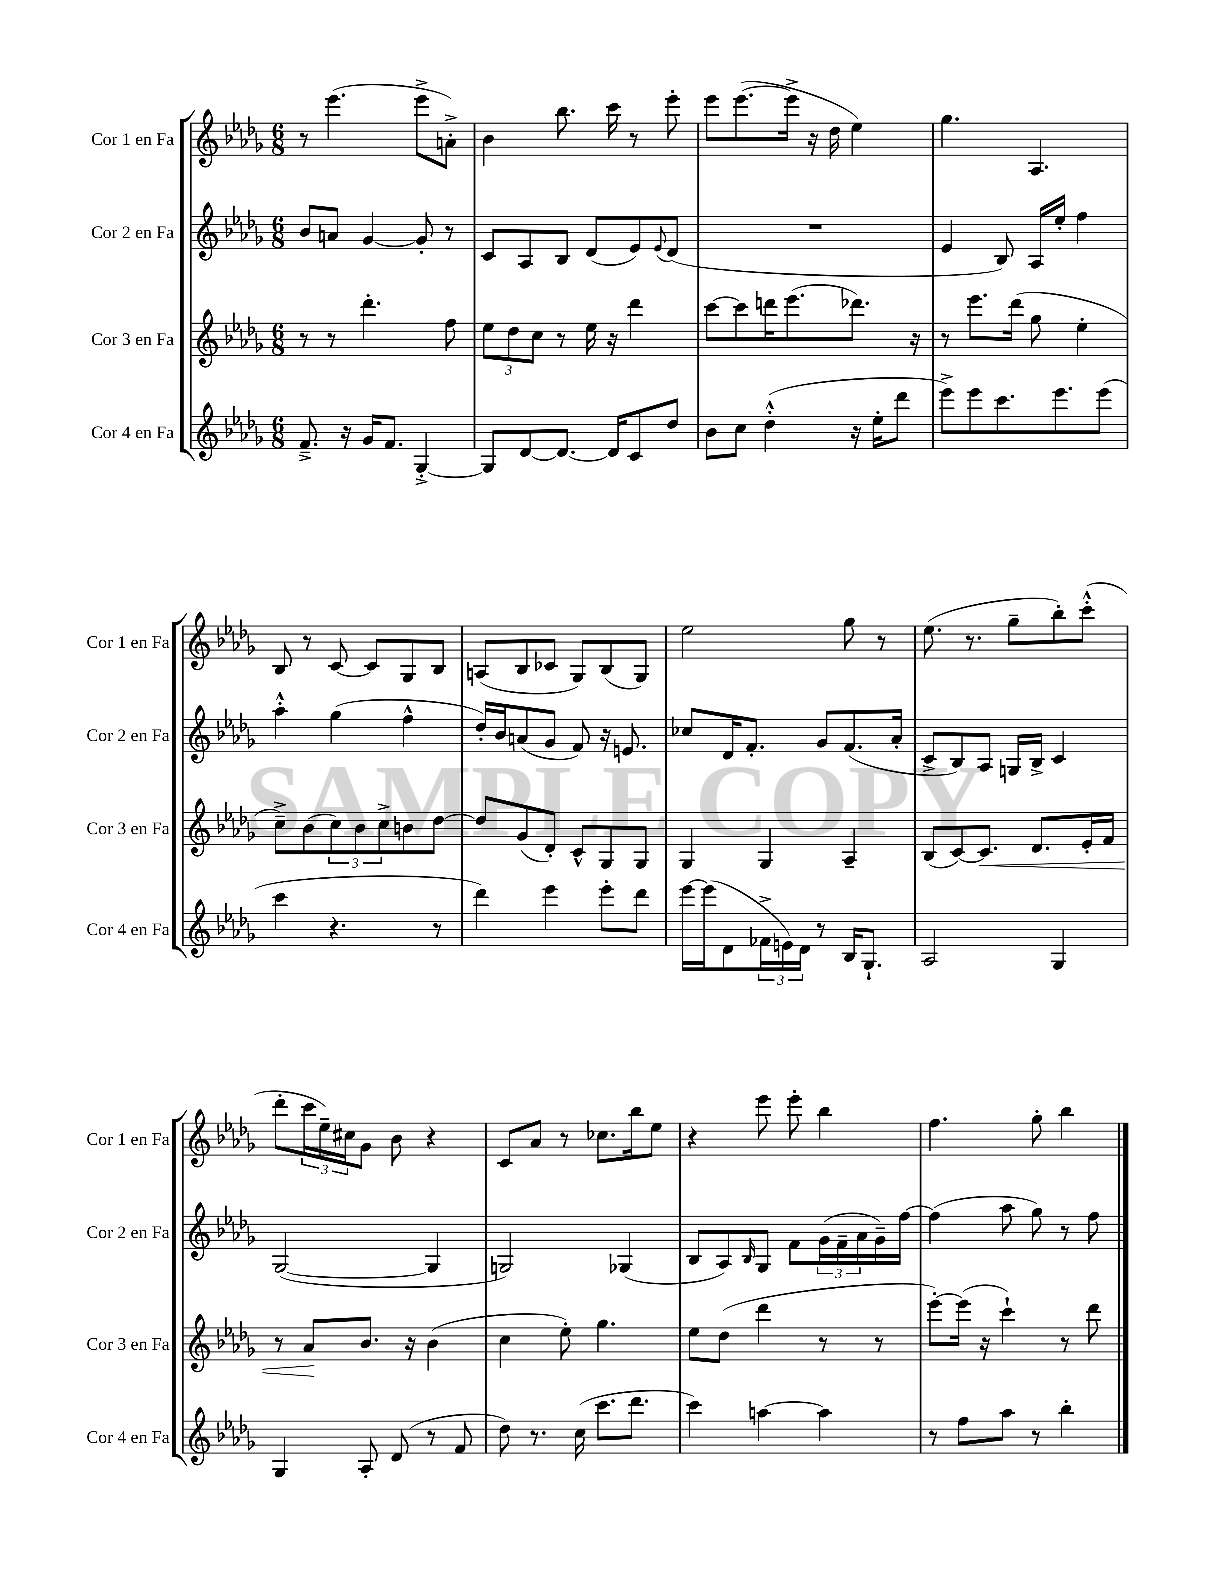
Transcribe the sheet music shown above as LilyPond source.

<<
\new StaffGroup <<
\new Staff = "s0" \with { instrumentName = "Cor 1 en Fa" shortInstrumentName = "Cor 1 en Fa" } {
    \clef treble \key des \major \numericTimeSignature \time 6/8
    r8 ees'''4.( ees'''8-> a'8-.->) |
    bes'4 bes''8. c'''16 r8 ees'''8-. |
    ees'''8 ees'''8.~( ees'''16-> r16 des''16 ees''4) |
    ges''4. aes4. |
    bes8 r8 c'8~ c'8 ges8 bes8 |
    a8( bes8 ces'8 ges8) bes8( ges8) |
    ees''2 ges''8 r8 |
    ees''8.( r8. ges''8-- bes''8-.) c'''8-.-^( |
    des'''8-. \tuplet 3/2 { c'''16 ees''16--) cis''16 } ges'8 bes'8 r4 |
    c'8 aes'8 r8 ces''8. bes''16 ees''8 |
    r4 ees'''8 ees'''8-. bes''4 |
    f''4. ges''8-. bes''4 \bar "|." |
}
\new Staff = "s1" \with { instrumentName = "Cor 2 en Fa" shortInstrumentName = "Cor 2 en Fa" } {
    \clef treble \key des \major \numericTimeSignature \time 6/8
    bes'8 a'8 ges'4~ ges'8-. r8 |
    c'8 aes8 bes8 des'8( ees'8) \appoggiatura { ees'8 } des'8( |
    R2. |
    ees'4 bes8) aes16 ees''16-. f''4 |
    aes''4-.-^ ges''4( f''4-^ |
    des''16-.) bes'16 a'8( ges'8 f'8) r16 e'8. |
    ces''8 des'16 f'8.-. ges'8 f'8.( aes'16-. |
    c'8-> bes8) aes8 g16 bes16-> c'4 |
    ges2~( ges4 |
    g2) ges4( |
    bes8 aes8) \grace { bes16 } ges8 f'8 \tuplet 3/2 { ges'16( f'16-- aes'16 } ges'16--) f''16~ |
    f''4( aes''8 ges''8) r8 f''8 \bar "|." |
}
\new Staff = "s2" \with { instrumentName = "Cor 3 en Fa" shortInstrumentName = "Cor 3 en Fa" } {
    \clef treble \key des \major \numericTimeSignature \time 6/8
    r8 r8 des'''4.-. f''8 |
    \tuplet 3/2 { ees''8 des''8 c''8 } r8 ees''16 r16 des'''4 |
    c'''8~ c'''8 d'''16 ees'''8.( des'''8.) r16 |
    r8 ees'''8. des'''16( ges''8 ees''4-. |
    c''8--->) bes'8( \tuplet 3/2 { c''8) bes'8 c''8-> } b'8 des''8~ |
    des''8 ges'8( des'8-.) c'8-^ ges8 ges8 |
    ges4 ges4 aes4-- |
    bes8( c'8~) c'8.\< des'8. ees'16-. f'16 |
    r8 aes'8\! bes'8. r16 bes'4( |
    c''4 ees''8-.) ges''4. |
    ees''8 des''8( des'''4 r8 r8 |
    ees'''8~-.) ees'''16( r16 c'''4-!) r8 des'''8 \bar "|." |
}
\new Staff = "s3" \with { instrumentName = "Cor 4 en Fa" shortInstrumentName = "Cor 4 en Fa" } {
    \clef treble \key des \major \numericTimeSignature \time 6/8
    f'8.---> r16 ges'16 f'8. ges4~-.-> |
    ges8 des'8~ des'8.~ des'16 c'8 des''8 |
    bes'8 c''8 des''4-.-^( r16 ees''16-. des'''8 |
    ees'''8->) ees'''8 c'''8. ees'''8. ees'''8( |
    c'''4 r4. r8 |
    des'''4) ees'''4 ees'''8-. des'''8 |
    ees'''16~ ees'''16( des'8 \tuplet 3/2 { fes'16-> e'16) des'16 } r8 bes16 ges8.-! |
    aes2 ges4 |
    ges4 aes8-. des'8( r8 f'8 |
    des''8) r8. c''16( c'''8. des'''8. |
    c'''4) a''4~ a''4 |
    r8 f''8 aes''8 r8 bes''4-. \bar "|." |
}
>>
>>
\layout { \context { \Score \remove "Bar_number_engraver" } }
